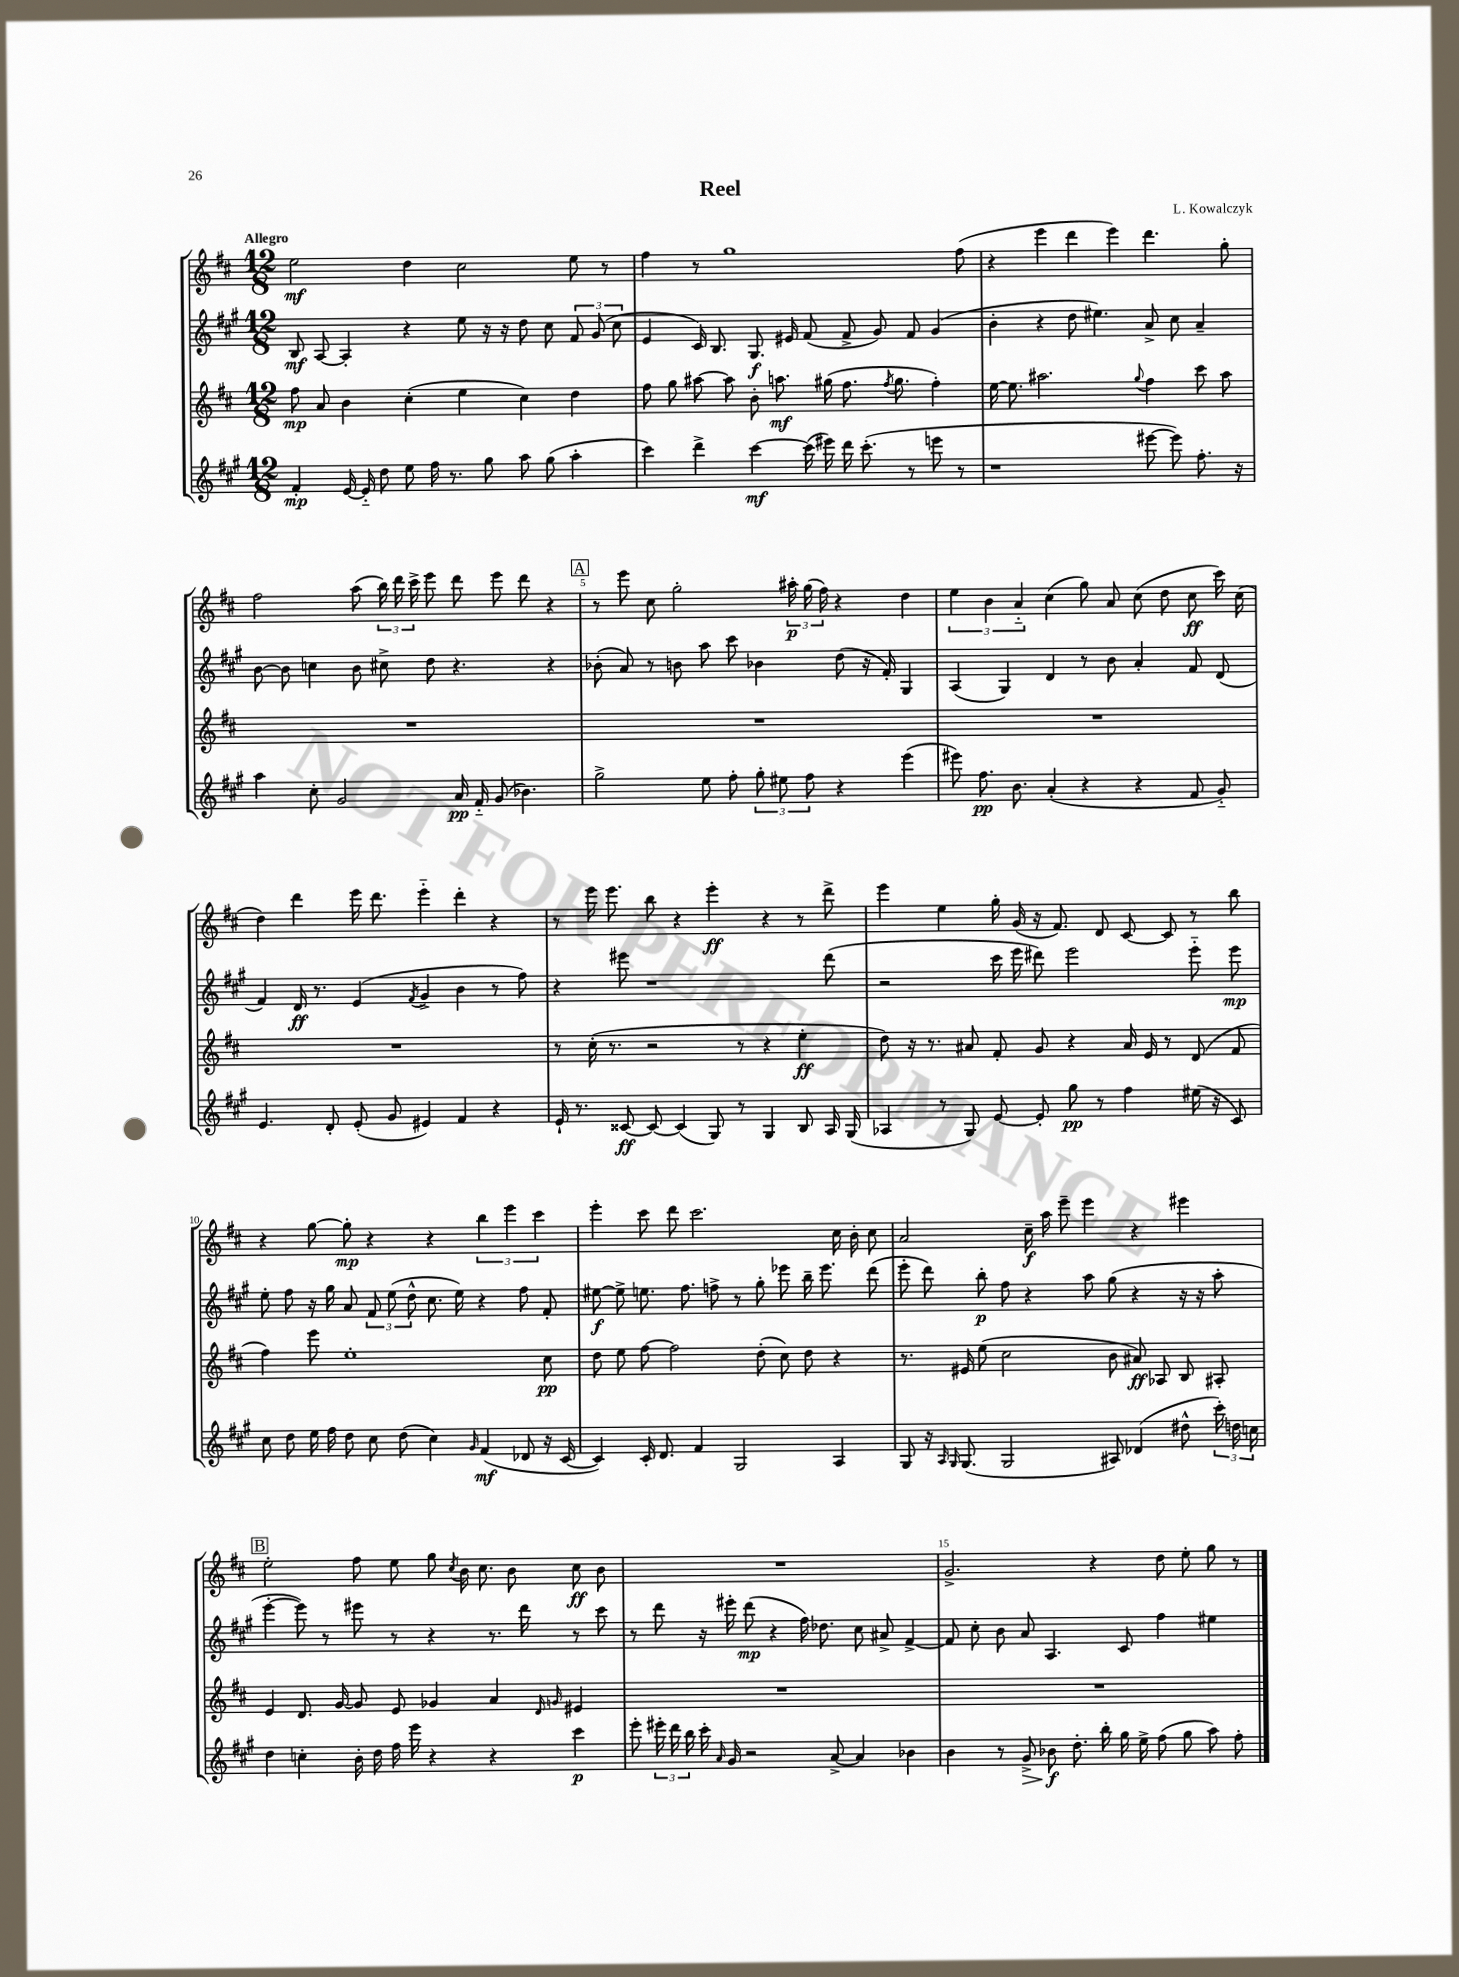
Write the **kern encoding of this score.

**kern	**kern	**kern	**kern
*staff4	*staff3	*staff2	*staff1
*clefG2	*clefG2	*clefG2	*clefG2
*k[f#c#g#]	*k[f#c#]	*k[f#c#g#]	*k[f#c#]
*M12/8	*M12/8	*M12/8	*M12/8
4f#'/	8ff#\	8B/	2ee\
.	8a/	[8A/	.
[16e/	4b\	4A'/]	.
16e'~/]	.	.	.
8dd\	.	.	.
8ee\	(4cc#'\	4r	4dd\
16ff#\	.	.	.
8.r	.	.	.
.	4ee\	8ee\	2cc#\
8gg#\	.	16r	.
.	.	16r	.
8aa\	4cc#\)	8dd\	.
(8gg#\	.	8cc#\	.
4aa'\	4dd\	12f#/	8ee\
.	.	(12g#/	.
.	.	.	8r
.	.	12cc#\	.
=	=	=	=
4ccc#\)	8ff#\	4e/	4ff#\
.	8gg\	.	.
4ddd^\	[8aa#\	16c#/)	8r
.	.	8.B/	.
.	8aa#\]	.	1gg
[4ccc#\	8b'\	8.G#/	.
.	8.aa\	.	.
.	.	16e#/	.
(16ccc#\]	.	(8f#/	.
16eee#\)	(16gg#\	.	.
16ddd\	8.ff#\	8f#^/	.
(8.ccc#'\	.	.	.
.	.	8g#/)	.
.	8qff#/	.	.
.	8.gg#\	.	.
8r	.	8f#/	.
8eee\	4ff#'\)	(4g#/	.
8r	.	.	(8ff#\
=	=	=	=
1r	[16ee\	4b'\	4r
.	8.ee\]	.	.
.	2.aa#\	4r	4eee\
.	.	8dd\	4ddd\
.	.	4.ee#\)	.
.	.	.	4eee\)
.	8qqgg/	.	.
[8eee#\	4ff#\	8a^/	4.ddd\
8eee#\])	.	8cc#\	.
8.ff#'\	8ccc#\	4a~/	.
.	8aa#\	.	8gg'\
16r	.	.	.
=	=	=	=
4aa\	1.r	[8b\	2ff#\
.	.	8b\]	.
8cc#'\	.	4cc\	.
2g#/	.	.	.
.	.	8b\	(8aa\
.	.	8cc#^\	24bb\)
.	.	.	24ddd\
.	.	.	24ccc#^\
.	.	8dd\	8eee\
16a/	.	4.r	8ddd\
16f#'~/	.	.	.
(8g#/	.	.	8eee\
4.b-\)	.	.	8ddd\
.	.	4r	4r
=	=	=	=
2gg#^\	1.r	(8b-'\	8r
.	.	8a/)	8eee\
.	.	8r	8cc#\
.	.	8b\	2gg'\
8ee\	.	8aa\	.
8ff#'\	.	8ccc#\	.
12gg#'\	.	4b-\	.
12ee#\	.	.	.
.	.	.	24aa#'\
12ff#\	.	.	(24gg\
.	.	.	24ff#\)
4r	.	(8dd\	4r
.	.	16r	.
.	.	16f#'/)	.
(4eee\	.	4G#/	4dd\
=	=	=	=
8eee#\)	1.r	(4A/	6ee\
8.ff#\	.	.	.
.	.	.	6b\
.	.	4G#/)	.
8.b\	.	.	.
.	.	.	6a'~/
(4a'/	.	4d/	(4cc#\
4r	.	8r	8gg\)
.	.	8b\	8a/
4r	.	4a'/	(8cc#\
.	.	.	8dd\
8f#/	.	8f#/	8cc#\
8g#'~/)	.	(8d/	16ccc#\)
.	.	.	(16cc#\
=	=	=	=
4.e/	1.r	4f#/)	4dd\)
.	.	16d/	4ddd\
.	.	8.r	.
8d'/	.	.	.
(8e'/	.	(4e/	16eee\
.	.	.	8.ddd\
8g#/	.	.	.
.	.	8qf#/	.
4e#/)	.	4g#^/	4eee'~\
4f#/	.	4b\	4ddd'\
4r	.	8r	4r
.	.	8ff#\)	.
=	=	=	=
16e`/	8r	4r	8r
8.r	.	.	.
.	(16cc#'\	.	16eee\
.	8.r	.	8.eee\
[8c##/	.	8eee#\	.
8c##/_	2r	1r	8bb\
(4c##/]	.	.	4r
8G#/)	.	.	4eee'\
8r	8r	.	.
4G#/	4r	.	4r
8B/	4ee'\	.	8r
16A/	.	(8ddd\	8ddd^\
(16G#/	.	.	.
=	=	=	=
4A-/	8dd\)	2r	4eee\
.	16r	.	.
.	8.r	.	.
8r	.	.	4ee\
8G#/)	8a#/	.	.
[8e/	8f#'/	16ccc#\	16gg'\
.	.	16eee\	(16g/
8e'/]	8g/	8ddd#\)	16r
.	.	.	8.f#/)
8gg#\	4r	2eee\	.
8r	.	.	8d/
4ff#\	16a#/	.	[8c#/
.	16e/	.	.
.	8r	.	8c#/]
(16ee#\	(8d/	8eee'~\	8r
16r	.	.	.
8c#/)	8f#/	8eee\	8bb\
=	=	=	=
8cc#\	4ff#\)	8ee'\	4r
8dd\	.	8ff#\	.
16ee\	8eee\	16r	[8gg\
16ff#\	.	16gg#\	.
8dd\	1ee'	8a/	8gg'\]
8cc#\	.	12f#/	4r
.	.	(12ee\	.
(8dd\	.	.	.
.	.	12dd^^\	.
4cc#\)	.	8.cc#\	4r
.	.	16ee\)	.
16qqg#/	.	.	.
(4f#/	.	4r	6bb\
.	.	.	6eee\
8d-/	.	8ff#\	.
.	.	.	6ccc#\
16r	8cc#\	8f#'/	.
[16c#/	.	.	.
=	=	=	=
4c#/])	8dd\	[8ee#\	4eee'\
.	8ee\	8ee#^\]	.
16c#'/	[8ff#\	8.ee\	8ccc#\
8.d/	.	.	.
.	2ff#\]	.	8ddd\
.	.	8.ff#\	.
4f#/	.	.	2.ccc#\
.	.	8ff^\	.
2G#/	.	8r	.
.	(8dd'\	8gg#'\	.
.	8cc#\)	8eee-\	.
.	8dd\	16bb~\	.
.	.	8.eee-\	.
4A/	4r	.	16cc#\
.	.	.	16b'\
.	.	(8ddd\	8cc#\
=	=	=	=
8G#/	8.r	8eee'\	2a/
16r	.	8ddd\)	.
16qqA/	.	.	.
16qqG#/	.	.	.
(8.G#/	16e#/	.	.
.	(8ee\	8bb'\	.
2G#/	2cc#\	8ff#\	.
.	.	4r	16cc#~\
.	.	.	16aa\
.	.	.	8eee~\
.	.	8aa\	4eee\
8A#/)	8b\	(8gg#\	.
(4d-/	8a#/)	4r	4r
.	8A-/	.	.
8dd#^^\	8B/	16r	4eee#\
.	.	16r	.
24ccc#'\)	8A#'/	8aa'\	.
24dd\	.	.	.
24cc\	.	.	.
=	=	=	=
4dd\	4e/	[4eee'\	2ee'\
4cc'\	8.d/	8eee\])	.
.	.	8r	.
.	[16g/	.	.
16b'\	8g/]	8eee#\	8ff#\
16dd\	.	.	.
16ff#\	8e/	8r	8ee\
16eee\	.	.	.
4r	4g-/	4r	8gg\
.	.	.	8qcc#/
.	.	.	16b\
.	.	.	8.cc#\
4r	4a/	8.r	.
.	.	.	8b\
.	.	16ddd\	.
.	16qqd/	.	.
.	16qqg/	.	.
4ccc#\	4e#/	8r	8cc#\
.	.	8ccc#\	8b\
=	=	=	=
8eee'\	1.r	8r	1.r
24eee#'\	.	8ddd\	.
24ddd\	.	.	.
24bb\	.	.	.
16ccc#'\	.	16r	.
16qqa/	.	.	.
16g#/	.	16eee#'\	.
2r	.	(8ddd\	.
.	.	4r	.
.	.	16ff#\)	.
.	.	8.dd-\	.
[8a^/	.	.	.
4a/]	.	8cc#\	.
.	.	8a#^/	.
4b-\	.	[4f#^/	.
=	=	=	=
4b\	1.r	8f#/]	2.g^/
.	.	8cc#'\	.
8r	.	8b\	.
8g#^/	.	8a/	.
8b-\	.	4.A/	.
8.dd'\	.	.	.
.	.	.	4r
16bb'\	.	.	.
16gg#\	.	8c#/	.
16ee^\	.	.	.
(8ff#\	.	4ff#\	8dd\
8gg#\	.	.	8ee'\
8aa\)	.	4ee#\	8gg\
8ff#'\	.	.	8r
==	==	==	==
*-	*-	*-	*-
